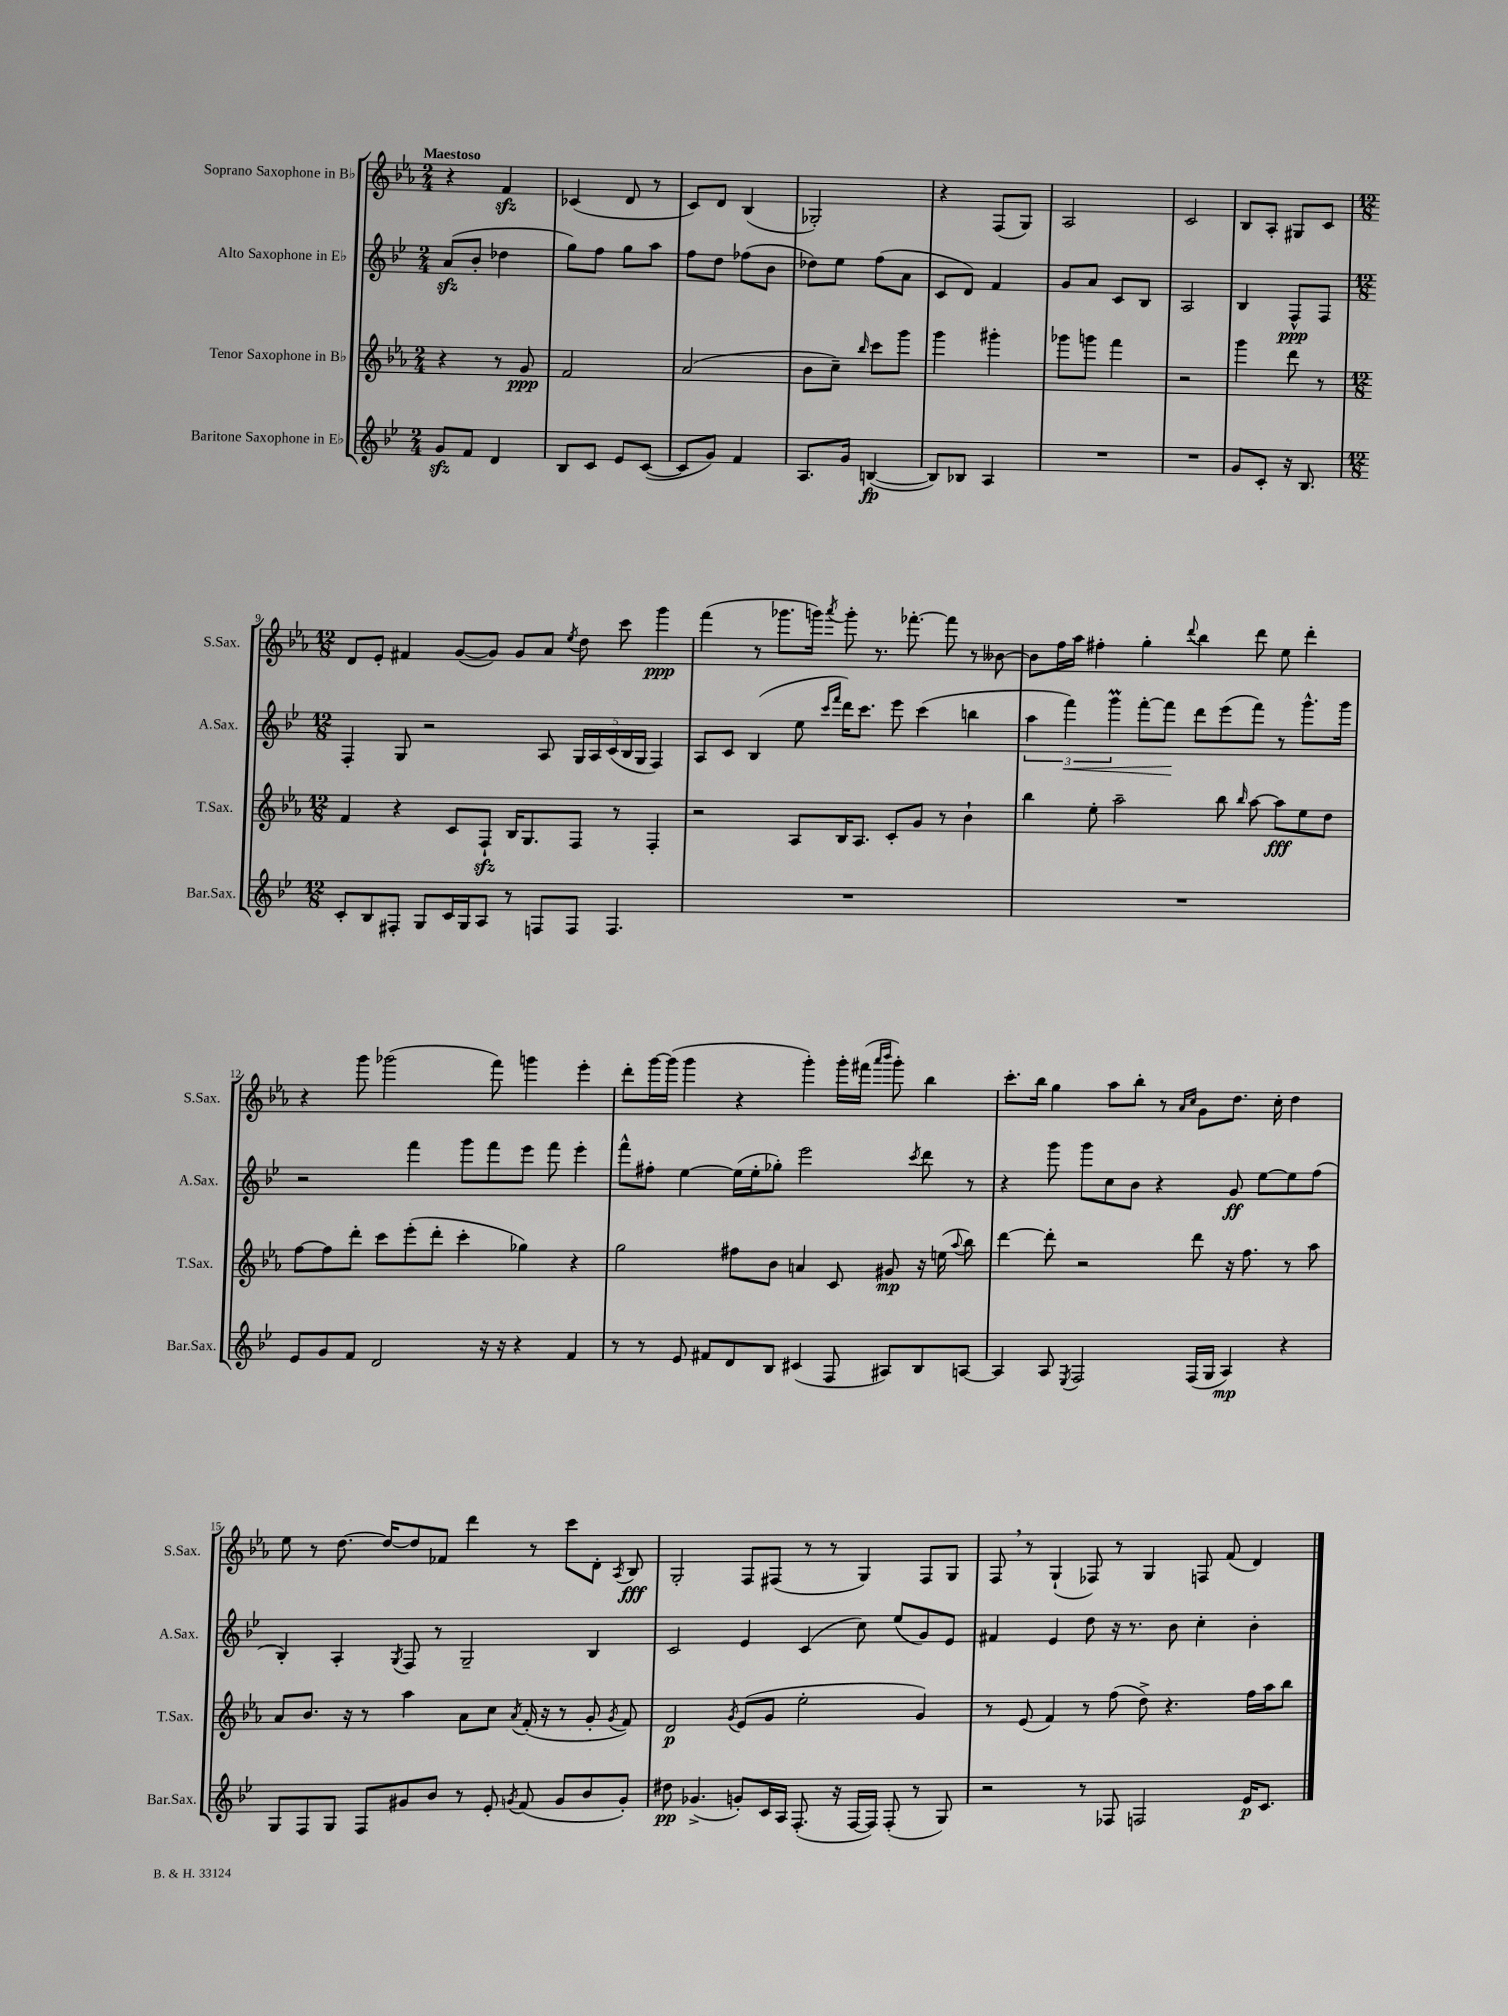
<<
\new StaffGroup <<
\new Staff = "s0" \with { instrumentName = "Soprano Saxophone in Bb" shortInstrumentName = "S.Sax." } {
    \clef treble \key ees \major \numericTimeSignature \time 2/4 \tempo "Maestoso"
    \autoBeamOff r4 f'4\sfz |
    ces'4( d'8 r8 |
    c'8[) d'8] bes4( |
    ges2-.) |
    r4 f8[( g8]) |
    aes2 |
    c'2 |
    bes8[ aes8]-. gis8[ c'8] |
    \numericTimeSignature \time 12/8 d'8[ ees'8]-. fis'4 g'8[~( g'8]) g'8[ aes'8] \acciaccatura { ees''8 } d''8 c'''8 g'''4\ppp |
    f'''4( r8 ges'''8.[ g'''16]) \acciaccatura { aes'''8 } g'''8-. r8. fes'''8.~-. fes'''8 r8 beses'8~ |
    beses'8[ f''16 aes''16] fis''4-. g''4-. \appoggiatura { d'''8 } bes''4 d'''8 ees''8 d'''4-. |
    r4 g'''8 ges'''2( f'''8) g'''4 ees'''4-. |
    d'''8[-. g'''16~ g'''16]( g'''4 r4 g'''4-.) g'''16[-. fis'''16]( \grace { aes'''16[ bes'''16] } g'''8-.) bes''4 |
    c'''8.[-. bes''16] g''4 aes''8[ bes''8]-. r8 \grace { aes'16[ c''16] } g'8[ d''8.] c''16-. d''4 |
    ees''8 r8 d''8.~ d''16[~ d''8 fes'8] d'''4 r8 c'''8[ d'8]-. \acciaccatura { aes8 } bes8\fff |
    g2-. f8[ fis8]( r8 r8 g4) fis8[ g8] |
    f8 \breathe r8 g4-!( fes8) r8 g4 f8 f'8( d'4) \bar "|." |
}
\new Staff = "s1" \with { instrumentName = "Alto Saxophone in Eb" shortInstrumentName = "A.Sax." } {
    \clef treble \key bes \major \numericTimeSignature \time 2/4
    \autoBeamOff a'8[\sfz( bes'8]-. des''4 |
    g''8[) f''8] g''8[ a''8] |
    f''8[ d''8] fes''8[( bes'8] |
    des''8[) ees''8] f''8[( a'8] |
    c'8[ d'8]) f'4 |
    g'8[ a'8] c'8[ bes8] |
    a2 |
    bes4 f8[-^\ppp f8] |
    \numericTimeSignature \time 12/8 f4-. g8 r2 a8 \tuplet 5/4 { g16[ a16 c'16( bes16 g16] } f4) |
    a8[ c'8] bes4( ees''8 \grace { c'''16[ f'''16] } d'''16[) c'''8.] ees'''8 c'''4( b''4 |
    \tuplet 3/2 { a''4 f'''4\<) g'''4\prall } f'''8[~-. f'''8]\! d'''8[ ees'''8( f'''8]) r8 g'''8.[-^ g'''16] |
    r2 f'''4 g'''8[ f'''8 ees'''8] f'''8 ees'''4-. |
    f'''8[-^ fis''8]-. ees''4~ ees''16[( ees''16-. ges''8]-.) ees'''2 \acciaccatura { c'''8 } d'''8 r8 |
    r4 g'''8 g'''8[ c''8 bes'8] r4 g'8\ff ees''8[~ ees''8 f''8]( |
    bes4-.) a4-. \acciaccatura { g8 } f8 r8 g2-- bes4 |
    c'2 ees'4 c'4( c''8) ees''8[( g'8) ees'8] |
    fis'4 ees'4 d''8 r16 r8. bes'8 c''4-. bes'4-. \bar "|." |
}
\new Staff = "s2" \with { instrumentName = "Tenor Saxophone in Bb" shortInstrumentName = "T.Sax." } {
    \clef treble \key ees \major \numericTimeSignature \time 2/4
    \autoBeamOff r4 r8 g'8\ppp |
    f'2 |
    aes'2( |
    bes'8[ c''8]--) \grace { bes''16 } c'''8[ g'''8] |
    g'''4 gis'''4-. |
    ges'''8[ g'''8] f'''4 |
    r2 |
    g'''4 d'''8 r8 |
    \numericTimeSignature \time 12/8 f'4 r4 c'8[ f8]-!\sfz bes16[ g8. f8] r8 f4-. |
    r2 aes8[ bes16 aes8.] c'8[-. g'8] r8 bes'4-! |
    bes''4 ees''8-. aes''2-- bes''8 \grace { bes''16 } aes''8~ aes''8[\fff ees''8 d''8] |
    f''8[~ f''8 d'''8]-. c'''8[ ees'''8-.( d'''8]-. c'''4-. ges''4) r4 |
    g''2 fis''8[ bes'8] a'4 c'8 gis'8\mp r16 e''16( \appoggiatura { aes''8 } bes''8) |
    d'''4~ d'''8-. r2 d'''8 r16 f''8. r8 aes''8 |
    aes'8[ bes'8.] r16 r8 aes''4 aes'8[ c''8] \acciaccatura { aes'8 } f'16-.( r16 r8 g'8-. \acciaccatura { g'8 } f'8) |
    d'2\p \acciaccatura { g'8 } ees'8[( g'8] ees''2-. g'4) |
    r8 ees'8( f'4) r8 f''8( d''8->) r4. f''16[ aes''16 bes''8] \bar "|." |
}
\new Staff = "s3" \with { instrumentName = "Baritone Saxophone in Eb" shortInstrumentName = "Bar.Sax." } {
    \clef treble \key bes \major \numericTimeSignature \time 2/4
    \autoBeamOff g'8[\sfz f'8] d'4 |
    bes8[ c'8] ees'8[ c'8]~( |
    c'8[ g'8]) f'4 |
    a8.[ g'16] b4~\fp( |
    b8[) bes8] a4 |
    R2 |
    R2 |
    g'8[ c'8]-. r16 bes8. |
    \numericTimeSignature \time 12/8 c'8[-. bes8 fis8]-. g8[ c'16 g16 a8] r8 f8[ f8] f4. |
    R1. |
    R1. |
    ees'8[ g'8 f'8] d'2 r16 r16 r4 f'4 |
    r8 r8 ees'8 fis'8[ d'8 bes8] cis'4( f8 ais8[) bes8 a8]~ |
    a4 a8 \acciaccatura { ees8 } f2 f16[( g16] a4\mp) r4 |
    g8[ f8 g8] f8[ gis'8 bes'8] r8 ees'8-. \acciaccatura { g'8 } f'8( g'8[ bes'8 g'8]-.) |
    dis''8\pp ges'4.->( g'8[-.) c'16 a16] f8.-.( r16 f16[~ f16]) f8-.( r8 g8) |
    r2 r8 fes8 f2 ees'16[\p c'8.] \bar "|." |
}
>>
>>
